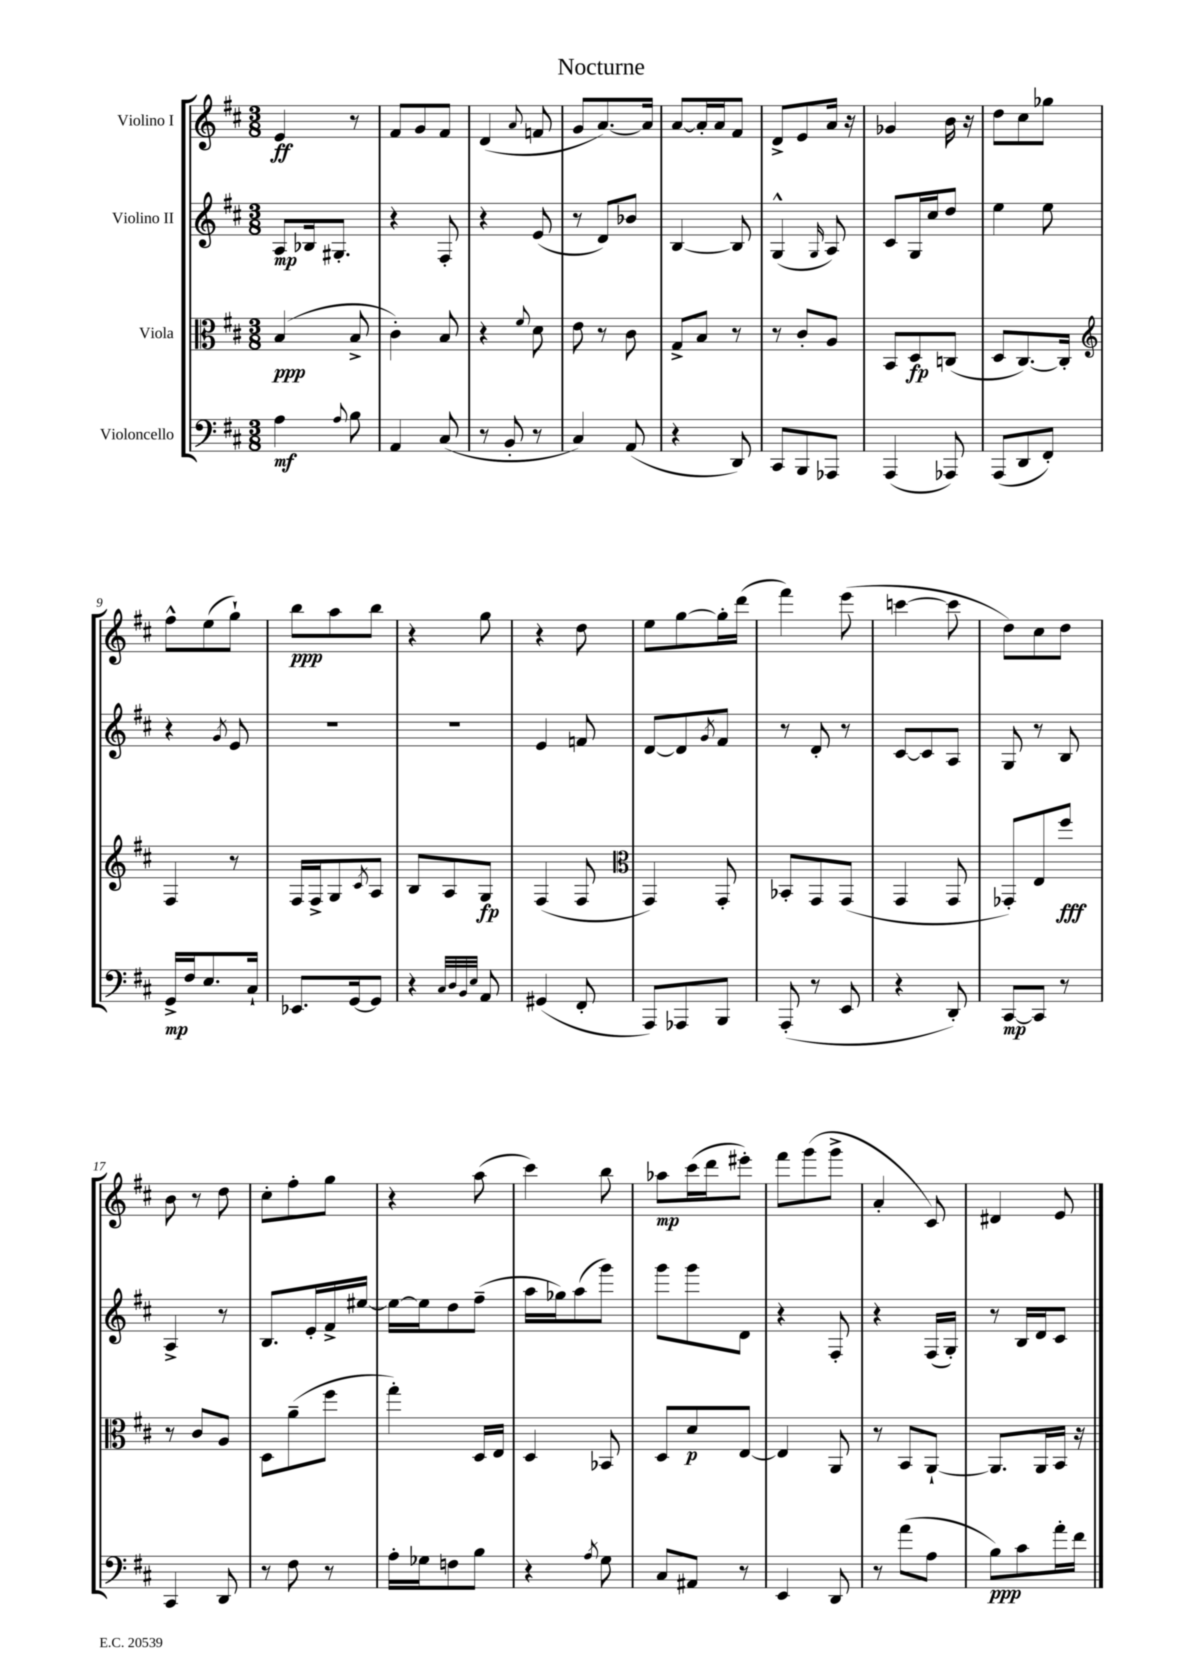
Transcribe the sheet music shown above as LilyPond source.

\header { title = "Nocturne" }
<<
\new StaffGroup <<
\new Staff = "s0" \with { instrumentName = "Violino I" } {
    \clef treble \key d \major \numericTimeSignature \time 3/8
    e'4\ff r8 |
    fis'8 g'8 fis'8 |
    d'4( \appoggiatura { a'8 } f'8 |
    g'8 a'8.~) a'16 |
    a'8~ a'16-. a'16 fis'8 |
    d'8-> e'8 a'16 r16 |
    ges'4 b'16 r16 |
    d''8 cis''8 ges''8 |
    fis''8-^ e''8( g''8-!) |
    b''8\ppp a''8 b''8 |
    r4 g''8 |
    r4 d''8 |
    e''8 g''8~ g''16-. d'''16( |
    fis'''4) e'''8( |
    c'''4~ c'''8 |
    d''8) cis''8 d''8 |
    b'8 r8 d''8 |
    cis''8-. fis''8-. g''8 |
    r4 a''8( |
    cis'''4) b''8 |
    aes''8\mp cis'''16( d'''16 eis'''8-.) |
    fis'''8 g'''8( g'''8-> |
    a'4-. cis'8) |
    dis'4 e'8 \bar "|." |
}
\new Staff = "s1" \with { instrumentName = "Violino II" } {
    \clef treble \key d \major \numericTimeSignature \time 3/8
    a8\mp bes16 gis8.-. |
    r4 fis8-. |
    r4 e'8( |
    r8 d'8) bes'8 |
    b4~ b8 |
    g4-^( \grace { g16 } a8) |
    cis'8 g16 cis''16 d''8 |
    e''4 e''8 |
    r4 \acciaccatura { g'8 } e'8 |
    R4. |
    R4. |
    e'4 f'8 |
    d'8~ d'8 \acciaccatura { g'8 } fis'8 |
    r8 d'8-. r8 |
    cis'8~ cis'8 a8 |
    g8 r8 b8 |
    a4-> r8 |
    b8. e'16-. fis'16-> eis''16~ |
    eis''16~ eis''16 d''8 fis''8--( |
    a''16 ges''16) a''8( g'''8) |
    g'''8 g'''8 d'8 |
    r4 fis8-. |
    r4 fis16( g16-.) |
    r8 b16 d'16 cis'8 \bar "|." |
}
\new Staff = "s2" \with { instrumentName = "Viola" } {
    \clef alto \key d \major \numericTimeSignature \time 3/8
    b4\ppp( b8-> |
    cis'4-.) b8 |
    r4 \appoggiatura { fis'8 } d'8 |
    e'8 r8 cis'8 |
    g8-> b8 r8 |
    r8 cis'8-. a8 |
    b,8 d8\fp c8( |
    d8 cis8.~) cis16-. |
    \clef treble fis4 r8 |
    fis16 fis16-> g8 \acciaccatura { cis'8 } a8 |
    b8 a8 g8\fp |
    fis4( fis8 |
    \clef alto g,4) g,8-. |
    bes,8-. g,8 g,8( |
    g,4 g,8 |
    ges,8-.) e8 fis''8\fff |
    r8 cis'8 a8 |
    d8 a'8--( fis''8 |
    g''4-.) d16 e16 |
    d4 bes,8 |
    d8 d'8\p e8~ |
    e4 a,8 |
    r8 b,8 a,8~-! |
    a,8. a,16 b,16 r16 \bar "|." |
}
\new Staff = "s3" \with { instrumentName = "Violoncello" } {
    \clef bass \key d \major \numericTimeSignature \time 3/8
    a4\mf \appoggiatura { a8 } b8 |
    a,4 cis8( |
    r8 b,8-. r8 |
    cis4) a,8( |
    r4 d,8) |
    cis,8 b,,8 aes,,8 |
    a,,4( aes,,8) |
    a,,8( d,8 fis,8-.) |
    g,16->\mp fis16 e8. cis16-! |
    ees,8. g,16~ g,8 |
    r4 \grace { cis32 d32 b,32 e32 } a,8 |
    gis,4( fis,8-. |
    a,,8) aes,,8 b,,8 |
    a,,8-.( r8 e,8 |
    r4 d,8-.) |
    cis,8~\mp cis,8 r8 |
    cis,4 d,8 |
    r8 fis8 r8 |
    a16-. ges16 f8 b8 |
    r4 \acciaccatura { a8 } g8 |
    cis8 ais,8 r8 |
    e,4 d,8 |
    r8 a'8( a8 |
    b8\ppp) cis'8 a'16-. fis'16 \bar "|." |
}
>>
>>
